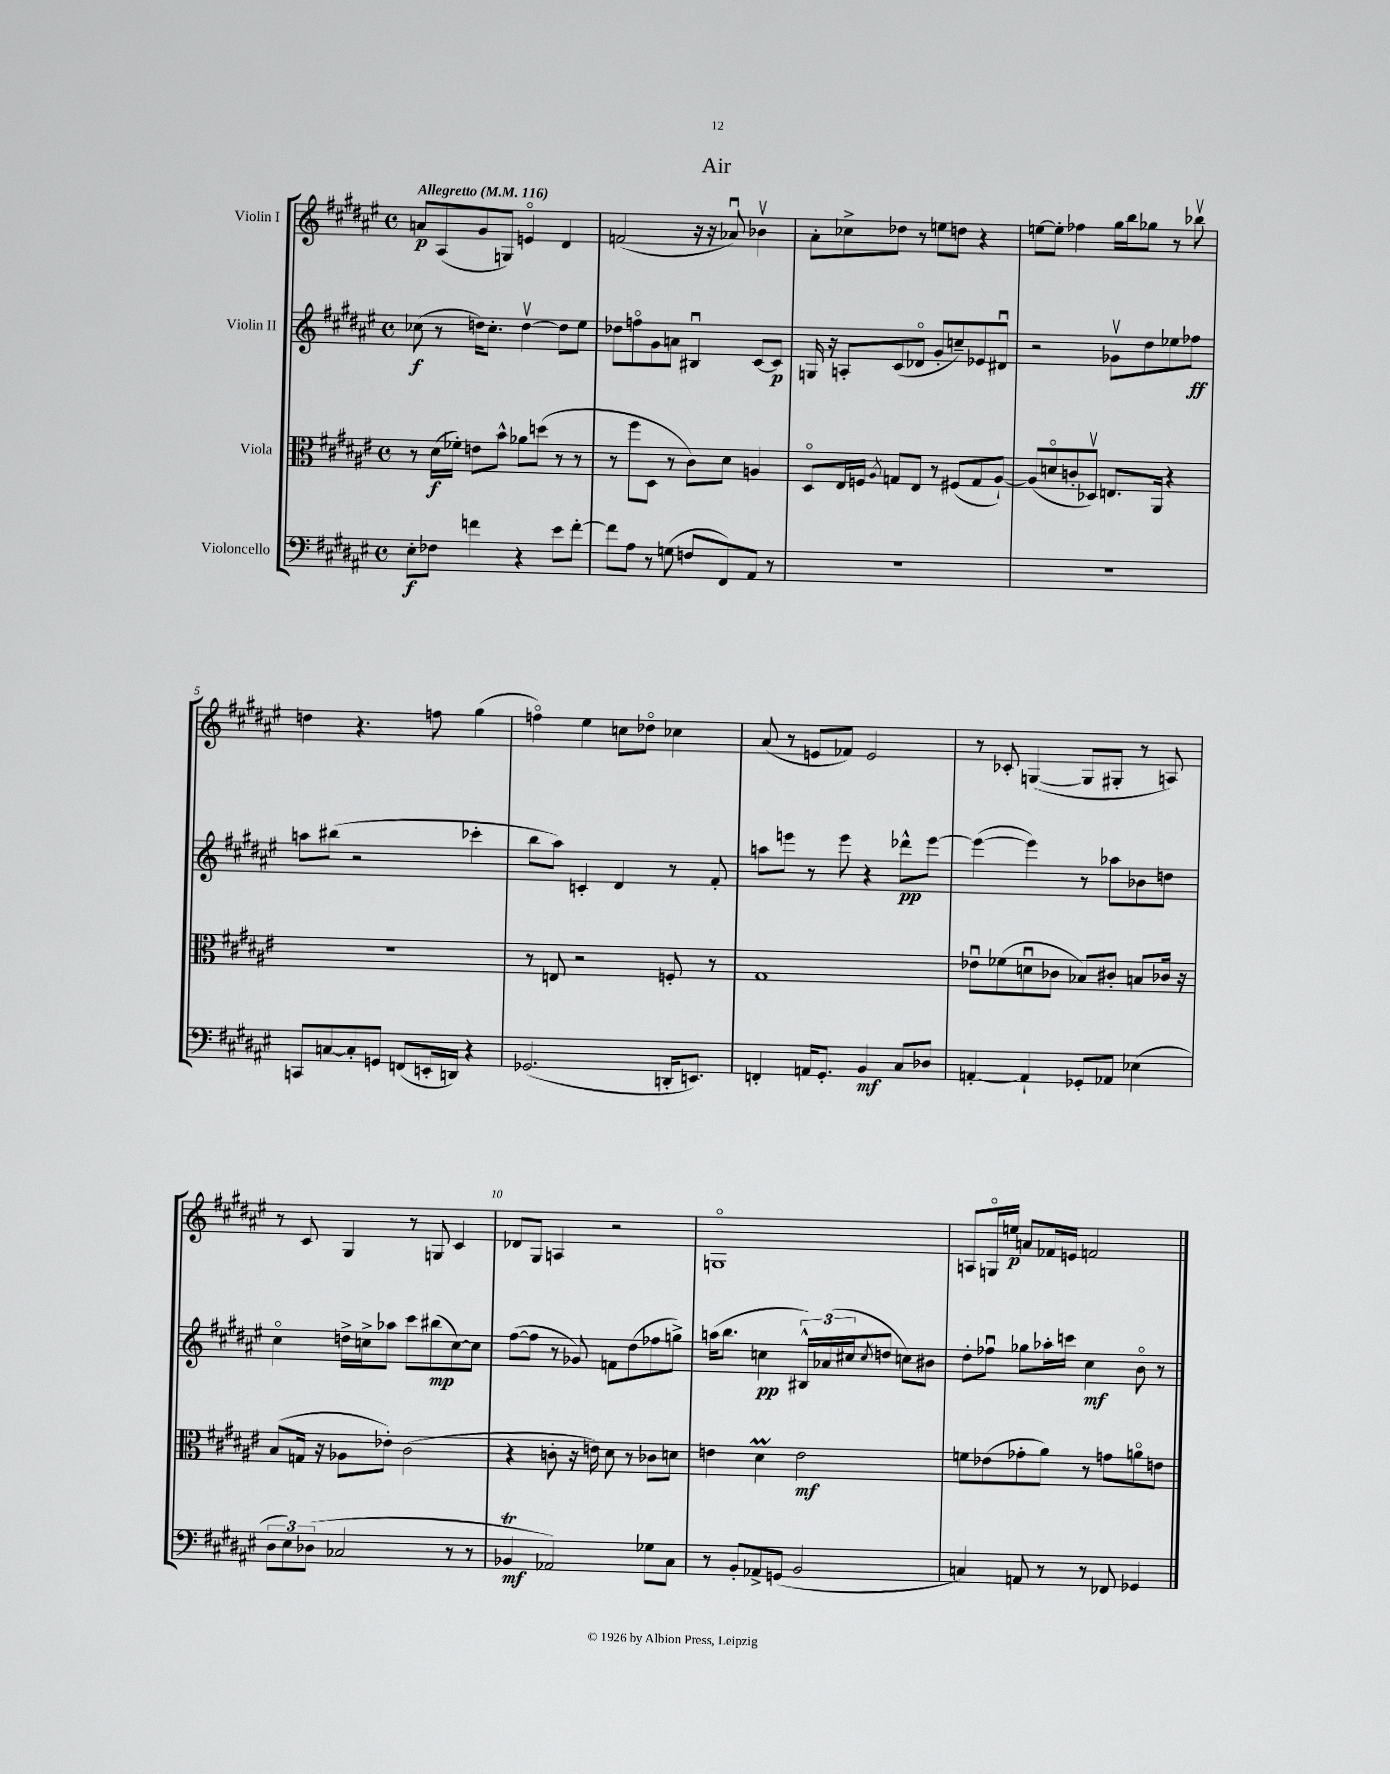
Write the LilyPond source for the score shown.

\header { title = "Air" }
<<
\new StaffGroup <<
\new Staff = "s0" \with { instrumentName = "Violin I" } {
    \clef treble \key fis \major \defaultTimeSignature \time 4/4 \tempo "Allegretto" 4 = 116
    a'8\p ais8( gis'8 g8) e'4\flageolet dis'4 |
    f'2( r16 r16 aes'8\downbow) bes'4\upbow |
    ais'8-. ces''8-> des''8 r8 e''8 d''8 r4 |
    e''8~ e''8-. fes''4 gis''16 b''16 ges''8 r8 bes''8\upbow |
    d''4 r4. f''8 gis''4( |
    f''4\flageolet) eis''4 c''8 des''8\flageolet ces''4 |
    ais'8( r8 e'8 fes'8) e'2 |
    r8 ces'8-. g4~( g8 gis8-. r8 a8) |
    r8 cis'8 gis4 r8 g8 cis'4 |
    des'8 gis8 a4 r2 |
    g1\flageolet |
    a8 g16\flageolet e''16\p a'8 fes'16 e'16 f'2 \bar "|." |
}
\new Staff = "s1" \with { instrumentName = "Violin II" } {
    \clef treble \key fis \major \defaultTimeSignature \time 4/4
    ces''8\f( r8 d''16) ces''8.-. d''4~\upbow d''8 eis''8 |
    des''8 f''8\flageolet gis'8 a'8 bis4\downbow cis'8~ cis'8\p |
    g16 r16 a8-. cis'8( des'8\flageolet gis'8-. c''8--) ees'8 dis'8\downbow |
    r2 ges'8\upbow dis''8 ees''8 fes''8\ff |
    a''8 bis''8( r2 ces'''4-. |
    b''8 ais''8) c'4-. dis'4 r8 fis'8-. |
    a''8 e'''8 r8 e'''8 r4 des'''8-^\pp e'''8~ |
    e'''4~( e'''4) r8 aes''8 bes'8 d''8 |
    cis''4\flageolet d''16-> c''16-> aes''8 cis'''8 bis''8\mp( c''8~) c''8 |
    fis''8~( fis''8 r8 ges'8) f'8 dis''8( fes''8 g''8->) |
    a''16( b''8. c''4\pp \tuplet 3/2 { bis16-^) aes'16( cis''16 } \acciaccatura { cis''8 } d''8 c''8) bis'8 |
    dis''8-. fes''8\downbow ges''8 aes''16-. c'''16 cis''4\mf b'8\flageolet r8 \bar "|." |
}
\new Staff = "s2" \with { instrumentName = "Viola" } {
    \clef alto \key fis \major \defaultTimeSignature \time 4/4
    r8 dis'16\f( fes'16-.) e'8 b'8-^ aes'8 d''8( r8 r8 |
    r8 fis''8 dis8 r8 cis'8) dis'8 a4 |
    dis8\flageolet eis16 f16 \acciaccatura { ais8 } g8 eis8 r8 fis8( g8 ais8~-!) |
    ais8( d'8\flageolet c'8-. des8\upbow) e8. ais,16 r4 |
    R1 |
    r8 e8 r2 f8-. r8 |
    gis1 |
    ees'8\downbow fes'8( d'8\downbow ces'8 bes8) cis'8-. b8 ces'16 r16 |
    b8( g16 r16 aes8 ees'8-.) cis'2( |
    r4 c'8-. r16 e'16) dis'8 r8 ces'8 d'8 |
    e'4 dis'4\prall e'2\mf |
    f'8 ees'8( ges'8-. ais'8) r8 g'8 a'8\flageolet e'8 \bar "|." |
}
\new Staff = "s3" \with { instrumentName = "Violoncello" } {
    \clef bass \key fis \major \defaultTimeSignature \time 4/4
    eis8-.\f fes8 f'4 r4 eis'8 f'8~-. |
    f'8 ais8 r8 g8( f8 fis,8) ais,8 r8 |
    R1 |
    R1 |
    c,8 c8~ c8-. g,8 f,8( e,16-. d,16) r4 |
    ges,2.( d,16-. e,8.) |
    f,4-. a,16 gis,8.-. b,4\mf cis8 des8 |
    a,4~-. a,4-! ges,8-. aes,8 ees4( |
    \tuplet 3/2 { dis8 eis8) des8( } ces2 r8 r8 |
    bes,4\trill\mf aes,2) ges8 cis8 |
    r8 b,8-. aes,8-> g,8( b,2 |
    c4) a,8 r8 r8 fes,8 ges,4 \bar "|." |
}
>>
>>
\layout { \context { \Score \override BarNumber.break-visibility = ##(#f #t #t) barNumberVisibility = #(every-nth-bar-number-visible 5) } }
